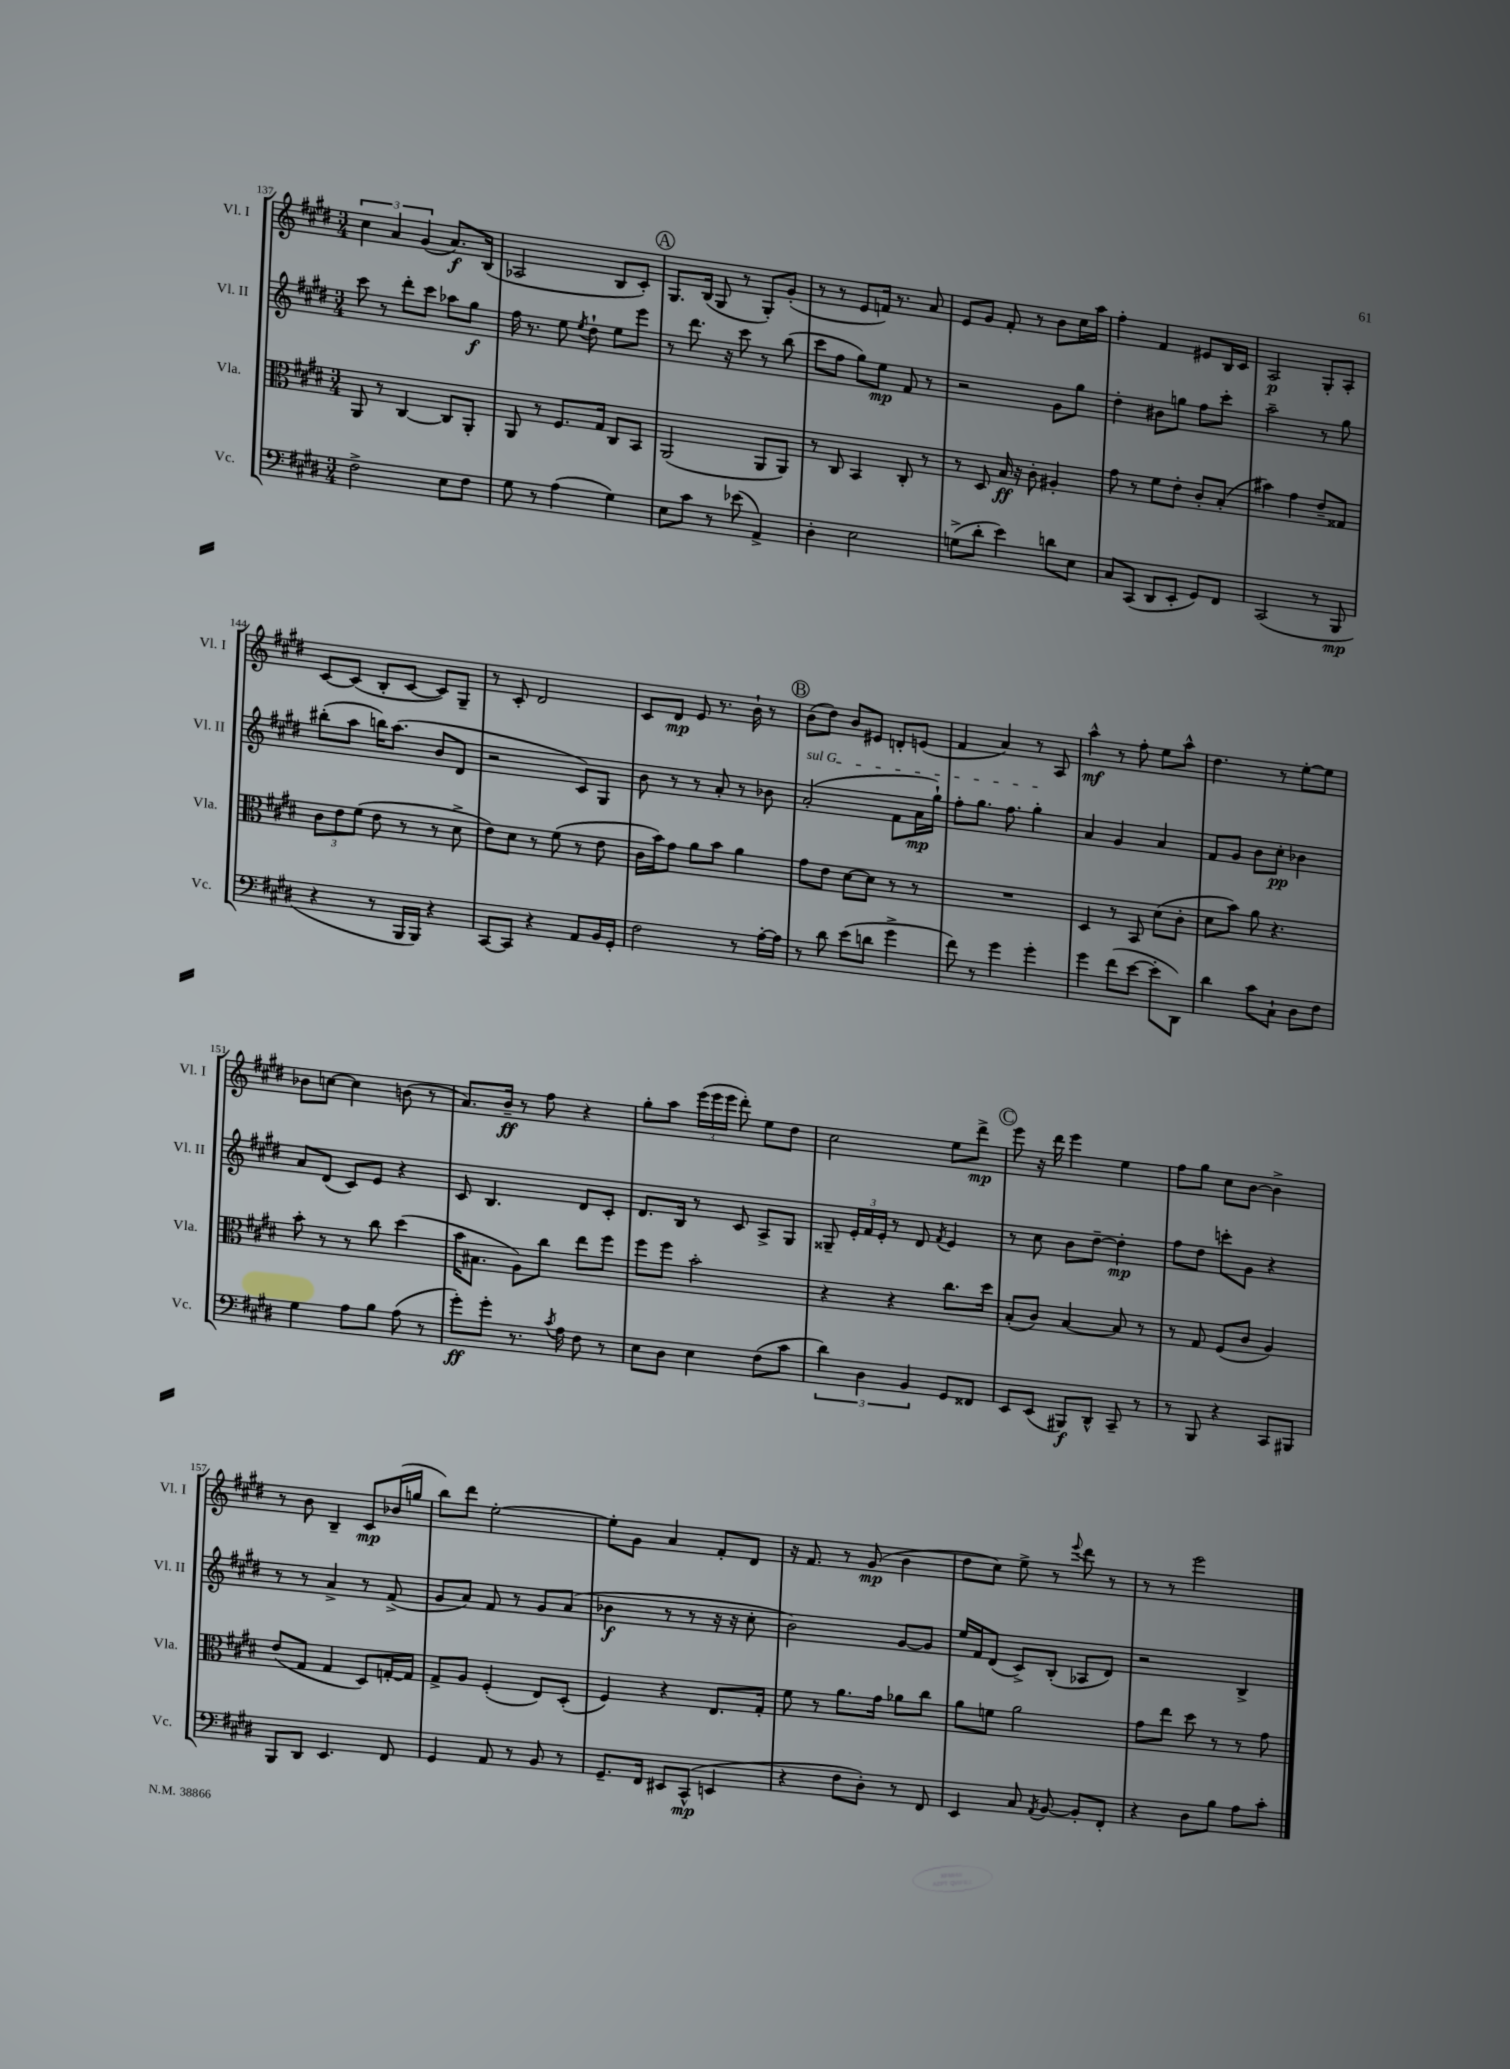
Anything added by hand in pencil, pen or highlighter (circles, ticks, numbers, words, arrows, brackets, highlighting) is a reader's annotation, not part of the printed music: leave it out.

**kern	**dynam	**kern	**dynam	**kern	**dynam	**kern	**dynam
*part4	*part4	*part3	*part3	*part2	*part2	*part1	*part1
*staff4	*staff4	*staff3	*staff3	*staff2	*staff2	*staff1	*staff1
*I"Vc.	*	*I"Vla.	*	*I"Vl. II	*	*I"Vl. I	*
*I'Vc.	*	*I'Vla.	*	*I'Vl. II	*	*I'Vl. I	*
*clefF4	*	*clefC3	*	*clefG2	*	*clefG2	*
*k[f#c#g#d#]	*	*k[f#c#g#d#]	*	*k[f#c#g#d#]	*	*k[f#c#g#d#]	*
*M3/4	*	*M3/4	*	*M3/4	*	*M3/4	*
=137	=137	=137	=137	=137	=137	=137	=137
2F#^\	.	8AA/	.	8ccc#\	.	6cc#\	.
.	.	8r	.	8r	.	.	.
.	.	.	.	.	.	6a/	.
.	.	[4C#/	.	8ddd#'\L	.	.	.
.	.	.	.	.	.	(6g#/	.
.	.	.	.	8ccc#\J	.	.	.
8E\L	.	8C#/L]	.	8aa-X\L	.	8.a/L)	f
8F#\J	.	8AA'/J	.	8gg#\J	f	.	.
.	.	.	.	.	.	(16B/Jk	.
=138	=138	=138	=138	=138	=138	=138	=138
8G#\	.	8AA/	.	16ff#\	.	2A-X/	.
.	.	.	.	8.r	.	.	.
8r	.	8r	.	.	.	.	.
(4A\	.	8.F#/L	.	8ee\	.	.	.
.	.	.	.	8qee/	.	.	.
.	.	.	.	8dd#`\	.	.	.
.	.	16G#/Jk	.	.	.	.	.
4G#\)	.	8C#/L	.	8ee\L	.	8B/L	.
.	.	8BB/J	.	8eee\J	.	8c#'/J)	.
!!LO:REH:place=s1:t=A
=139	=139	=139	=139	=139	=139	=139	=139
8E\L	.	(2AA/	.	8r	.	8.G#/L	.
8c#\J	.	.	.	8.ddd#\	.	.	.
.	.	.	.	.	.	(16B/Jk	.
8r	.	.	.	.	.	8G#/	.
.	.	.	.	16r	.	.	.
(8e-X\	.	.	.	8ccc#\	.	8r	.
4AA^/)	.	8AA/L	.	8r	.	8G#'/L)	.
.	.	8AA/J)	.	(8bb\	.	(8g#'/J	.
=140	=140	=140	=140	=140	=140	=140	=140
4D#'\	.	8r	.	8ccc#\L	.	8r	.
.	.	8C#/	.	8ff#\J	.	8r	.
2E\	.	4BB/	.	8gg#\L)	.	8e/L	.
.	.	.	.	8ee\J	mp	16fn/Jk)	.
.	.	.	.	.	.	8.r	.
.	.	8C#'/	.	8f#/	.	.	.
.	.	8r	.	8r	.	8a/	.
=141	=141	=141	=141	=141	=141	=141	=141
(8Gn^\L	.	8r	.	2r	.	8e/L	.
8d#'\J	.	8D#/	.	.	.	8g#/J	.
4e\)	.	16B/	ff	.	.	8f#'/	.
.	.	16r	.	.	.	.	.
.	.	8c#'\	.	.	.	8r	.
8dn\L	.	4A#X'/	.	8g#\L	.	8b\L	.
8E\J	.	.	.	8gg#\J	.	16cc#\L	.
.	.	.	.	.	.	16aa\JJ	.
=142	=142	=142	=142	=142	=142	=142	=142
8C#/L	.	8g#\	.	4dd#'\	.	4ff#'\	.
(8CC#/J	.	8r	.	.	.	.	.
8DD#/L	.	8f#\L	.	8b#X\L	.	4f#/	.
8EE'/J	.	8e'\J	.	8ggn\J	.	.	.
8GG#/L)	.	8c#'/L	.	8ff#\L	.	8e#X/L	.
8FF#/J	.	(8B'/J	.	8ccc#'\J	.	16B/L	.
.	.	.	.	.	.	16c#/JJ	.
=143	=143	=143	=143	=143	=143	=143	=143
(2CC#/	.	4b#X\)	.	2aa~\	.	2A/	p
.	.	4g#\	.	.	.	.	.
8r	.	8e~/L	.	8r	.	8G#'/L	.
8BBB/	mp	8G##X/J	.	8gg#\	.	8A'/J	.
!!LO:LB:g=z
=144	=144	=144	=144	=144	=144	=144	=144
4r	.	12c#\L	.	(8bb#X'\L	.	[8c#/L	.
.	.	12e\	.	.	.	.	.
.	.	.	.	8aa\J	.	(8c#/J]	.
.	.	(12f#\J	.	.	.	.	.
8r	.	8e\	.	16bbn\KL)	.	8B'/L	.
.	.	.	.	(8.aa\J	.	.	.
16BBB/LL	.	8r	.	.	.	[8c#/J	.
16BBB/JJ)	.	.	.	.	.	.	.
4r	.	8r	.	8b/L	.	8c#/L])	.
.	.	8d#^\	.	8d#/J	.	8G#~/J	.
=145	=145	=145	=145	=145	=145	=145	=145
[8CC#/L	.	8e\L)	.	2r	.	8r	.
8CC#/J]	.	8d#\J	.	.	.	8c#'/	.
4r	.	8r	.	.	.	2d#/	.
.	.	(8f#\	.	.	.	.	.
8AA/L	.	8r	.	8c#/L)	.	.	.
16BB/L	.	8e\	.	8G#/J	.	.	.
16GG#'/JJ	.	.	.	.	.	.	.
=146	=146	=146	=146	=146	=146	=146	=146
2F#\	.	16c#\LL	.	8b\	.	8c#/L	.
.	.	16b\J)	.	.	.	.	.
.	.	8g#\J	.	8r	.	8d#/J	mp
.	.	8a\L	.	8r	.	8e/	.
.	.	8b\J	.	8a'/	.	8.r	.
8r	.	4a\	.	8r	.	.	.
.	.	.	.	.	.	16b`\	.
[16A'\LL	.	.	.	8b-X\	.	8r	.
16A\JJ]	.	.	.	.	.	.	.
!!LO:REH:place=s1:t=B
=147	=147	=147	=147	=147	=147	=147	=147
!	!	!	!	!LO:TX:a:i:t=sul G	!	!	!
8r	.	8g#\L	.	(2a'/	.	(8b\L	.
8d#\	.	8e\J	.	.	.	8dd#\J)	.
(8e\L	.	[8d#\L	.	.	.	8b/L	.
8dn\J	.	8d#\J]	.	.	.	8e#X/J	.
4g#^\	.	8r	.	8f#\L	.	8dn'/L	.
.	.	8r	.	16a\L	mp	(8en/J	.
.	.	.	.	16gg#`\JJ)	.	.	.
=148	=148	=148	=148	=148	=148	=148	=148
8f#\)	.	2.r	.	8ff#'\L	.	4f#/	.
8r	.	.	.	8.gg#\J	.	.	.
4g#\	.	.	.	.	.	4a/)	.
.	.	.	.	8.ff#\	.	.	.
4g#'\	.	.	.	4gg#'\	.	8r	.
.	.	.	.	.	.	8A/	.
=149	=149	=149	=149	=149	=149	=149	=149
4g#\	.	4D#/	.	4a/	.	4aa^^\	mf
(8f#\L	.	8r	.	4g#/	.	8r	.
[8e\J	.	8BB/	.	.	.	8ff#'\	.
8e'\L]	.	(8d#\L	.	4a/	.	8ee\L	.
8DD#\J)	.	8c#'\J	.	.	.	8aa^^\J	.
=150	=150	=150	=150	=150	=150	=150	=150
4d#\	.	8d#\L	.	8f#/L	.	4.dd#\	.
.	.	8b\J)	.	8g#/J	.	.	.
8c#\L	.	8a\	.	8b\L	.	.	.
8C#`\J	.	4.r	.	8cc#'\J	pp	8r	.
8D#\L	.	.	.	4b-X\	.	[8ee'\L	.
8F#\J	.	.	.	.	.	8ee\J]	.
!!LO:LB:g=z
=151	=151	=151	=151	=151	=151	=151	=151
4G#\	.	8b'\	.	8a/L	.	8b-X\L	.
.	.	8r	.	(8d#/J	.	[8ccn\J	.
8A\L	.	8r	.	8c#/L)	.	4cc\]	.
8B\J	.	8cc#\	.	8e/J	.	.	.
(8A\	.	(4dd#\	.	4r	.	(8bn\	.
8r	.	.	.	.	.	8r	.
=152	=152	=152	=152	=152	=152	=152	=152
8g#'\L)	ff	16b\KL	.	8c#/	.	8.a/L)	.
.	.	8.B#X\J	.	.	.	.	.
8g#'\J	.	.	.	4.B/	.	.	.
.	.	.	.	.	.	16b~/Jk	ff
8.r	.	8A\L)	.	.	.	8r	.
.	.	8cc#\J	.	.	.	8ff#\	.
8qc#/	.	.	.	.	.	.	.
16A\	.	.	.	.	.	.	.
8F#\	.	8ee\L	.	8d#/L	.	4r	.
8r	.	8ff#\J	.	8c#'/J	.	.	.
=153	=153	=153	=153	=153	=153	=153	=153
8E\L	.	8ff#\L	.	8.d#/L	.	8gg#'\L	.
8D#\J	.	8ff#\J	.	.	.	8aa\J	.
.	.	.	.	16B/Jk	.	.	.
4E\	.	2b'\	.	8r	.	(24eee\LL	.
.	.	.	.	.	.	24eee\	.
.	.	.	.	.	.	24eee\JJ	.
.	.	.	.	8c#/	.	8ddd#'\)	.
(8F#\L	.	.	.	8A^/L	.	8ee\L	.
8c#\J	.	.	.	8G#/J	.	8dd#\J	.
=154	=154	=154	=154	=154	=154	=154	=154
6d#\)	.	4r	.	8G##X~/	.	2cc#\	.
.	.	.	.	24e'/LL	.	.	.
6D#\	.	.	.	24f#/	.	.	.
.	.	.	.	24e'/JJ	.	.	.
.	.	4r	.	8r	.	.	.
6BB/	.	.	.	.	.	.	.
.	.	.	.	8d#/	.	.	.
.	.	.	.	8qf#/	.	.	.
8GG#/L	.	8.cc#\L	.	4e/	.	8ee\L	.
8FF##X/J	.	.	.	.	.	8ddd#^\J	mp
.	.	16dd#\Jk	.	.	.	.	.
!!LO:REH:place=s1:t=C
=155	=155	=155	=155	=155	=155	=155	=155
8EE/L	.	(8B'/L	.	8r	.	8eee\	.
(8EE/J	.	8c#/J)	.	8cc#\	.	16r	.
.	.	.	.	.	.	16ddd#\	.
8BBB#X/L)	f	[4B/	.	8b\L	.	4eee\	.
8DD#^^/J	.	.	.	[8dd#~\J	.	.	.
8CC#~/	.	8B/]	.	4dd#'\]	mp	4ee\	.
8r	.	8r	.	.	.	.	.
=156	=156	=156	=156	=156	=156	=156	=156
8r	.	8r	.	8ff#\L	.	8ff#\L	.
8BBB/	.	8G#/	.	8dd#\J	.	8gg#\J	.
4r	.	(8F#/L	.	8cccn'\L	.	8cc#\L	.
.	.	8c#/J	.	8g#\J	.	[8b\J	.
8CC#/L	.	4A/)	.	4r	.	4b^\]	.
8BBB#X/J	.	.	.	.	.	.	.
!!LO:LB:g=z
=157	=157	=157	=157	=157	=157	=157	=157
8BBB/L	.	(8e/L	.	8r	.	8r	.
8DD#/J	.	8G#/J	.	8r	.	8b\	.
4.EE/	.	4G#/	.	4a^/	.	4B~/	.
.	.	8D#/L)	.	8r	.	8c#/L	mp
8FF#/	.	[16Gn'/L	.	(8f#^/	.	(16b-X/L	.
.	.	16G/JJ]	.	.	.	16ggn/JJ	.
=158	=158	=158	=158	=158	=158	=158	=158
4GG#/	.	8G#^/L	.	8g#/L	.	8bb\L)	.
.	.	8A/J	.	8a/J)	.	8ddd#\J	.
8AA/	.	(4F#'/	.	8f#/	.	[2ee'\	.
8r	.	.	.	8r	.	.	.
8BB/	.	8E/L)	.	8g#/L	.	.	.
8r	.	(8D#'/J	.	(8a/J	.	.	.
=159	=159	=159	=159	=159	=159	=159	=159
8.GG#~/L	.	4F#/)	.	4b-X\	f	8ee'\L]	.
.	.	.	.	.	.	8g#\J	.
16FF#/Jk	.	.	.	.	.	.	.
8EE#X/L	.	4r	.	8r	.	4a/	.
(8CC#^^/J	mp	.	.	8r	.	.	.
4EEn/	.	8.E/L	.	16r	.	8f#'/L	.
.	.	.	.	16r	.	.	.
.	.	.	.	8cc#'\	.	8d#/J	.
.	.	16G#'/Jk	.	.	.	.	.
=160	=160	=160	=160	=160	=160	=160	=160
4r	.	8f#\	.	2b\)	.	16r	.
.	.	.	.	.	.	8.f#/	.
.	.	8r	.	.	.	.	.
8F#\L	.	8.a\L	.	.	.	8r	.
8D#'\J)	.	.	.	.	.	(8g#/	mp
.	.	16g#\Jk	.	.	.	.	.
8r	.	8a-X\L	.	[8g#/L	.	4b\	.
8FF#/	.	8cc#\J	.	8g#/J]	.	.	.
=161	=161	=161	=161	=161	=161	=161	=161
4EE/	.	8a\L	.	16ee/LL	.	8dd#\L	.
.	.	.	.	16f#/J	.	.	.
.	.	8fn\J	.	(8d#/J	.	8cc#\J)	.
8C#/	.	2a\	.	8c#^/L)	.	8ee^\	.
8qAA/	.	.	.	.	.	.	.
[8BB/	.	.	.	(8B'/J	.	8r	.
.	.	.	.	.	.	8qqeee/	.
8BB'/L]	.	.	.	8A-X/L	.	8ddd#\	.
8FF#'/J	.	.	.	8d#/J)	.	8r	.
=162	=162	=162	=162	=162	=162	=162	=162
4r	.	8g#\L	.	2r	.	8r	.
.	.	8ee\J	.	.	.	8r	.
8D#\L	.	8dd#\	.	.	.	2eee\	.
8B\J	.	8r	.	.	.	.	.
8A\L	.	8r	.	4B^/	.	.	.
8c#'\J	.	8g#\	.	.	.	.	.
==	==	==	==	==	==	==	==
*-	*-	*-	*-	*-	*-	*-	*-
